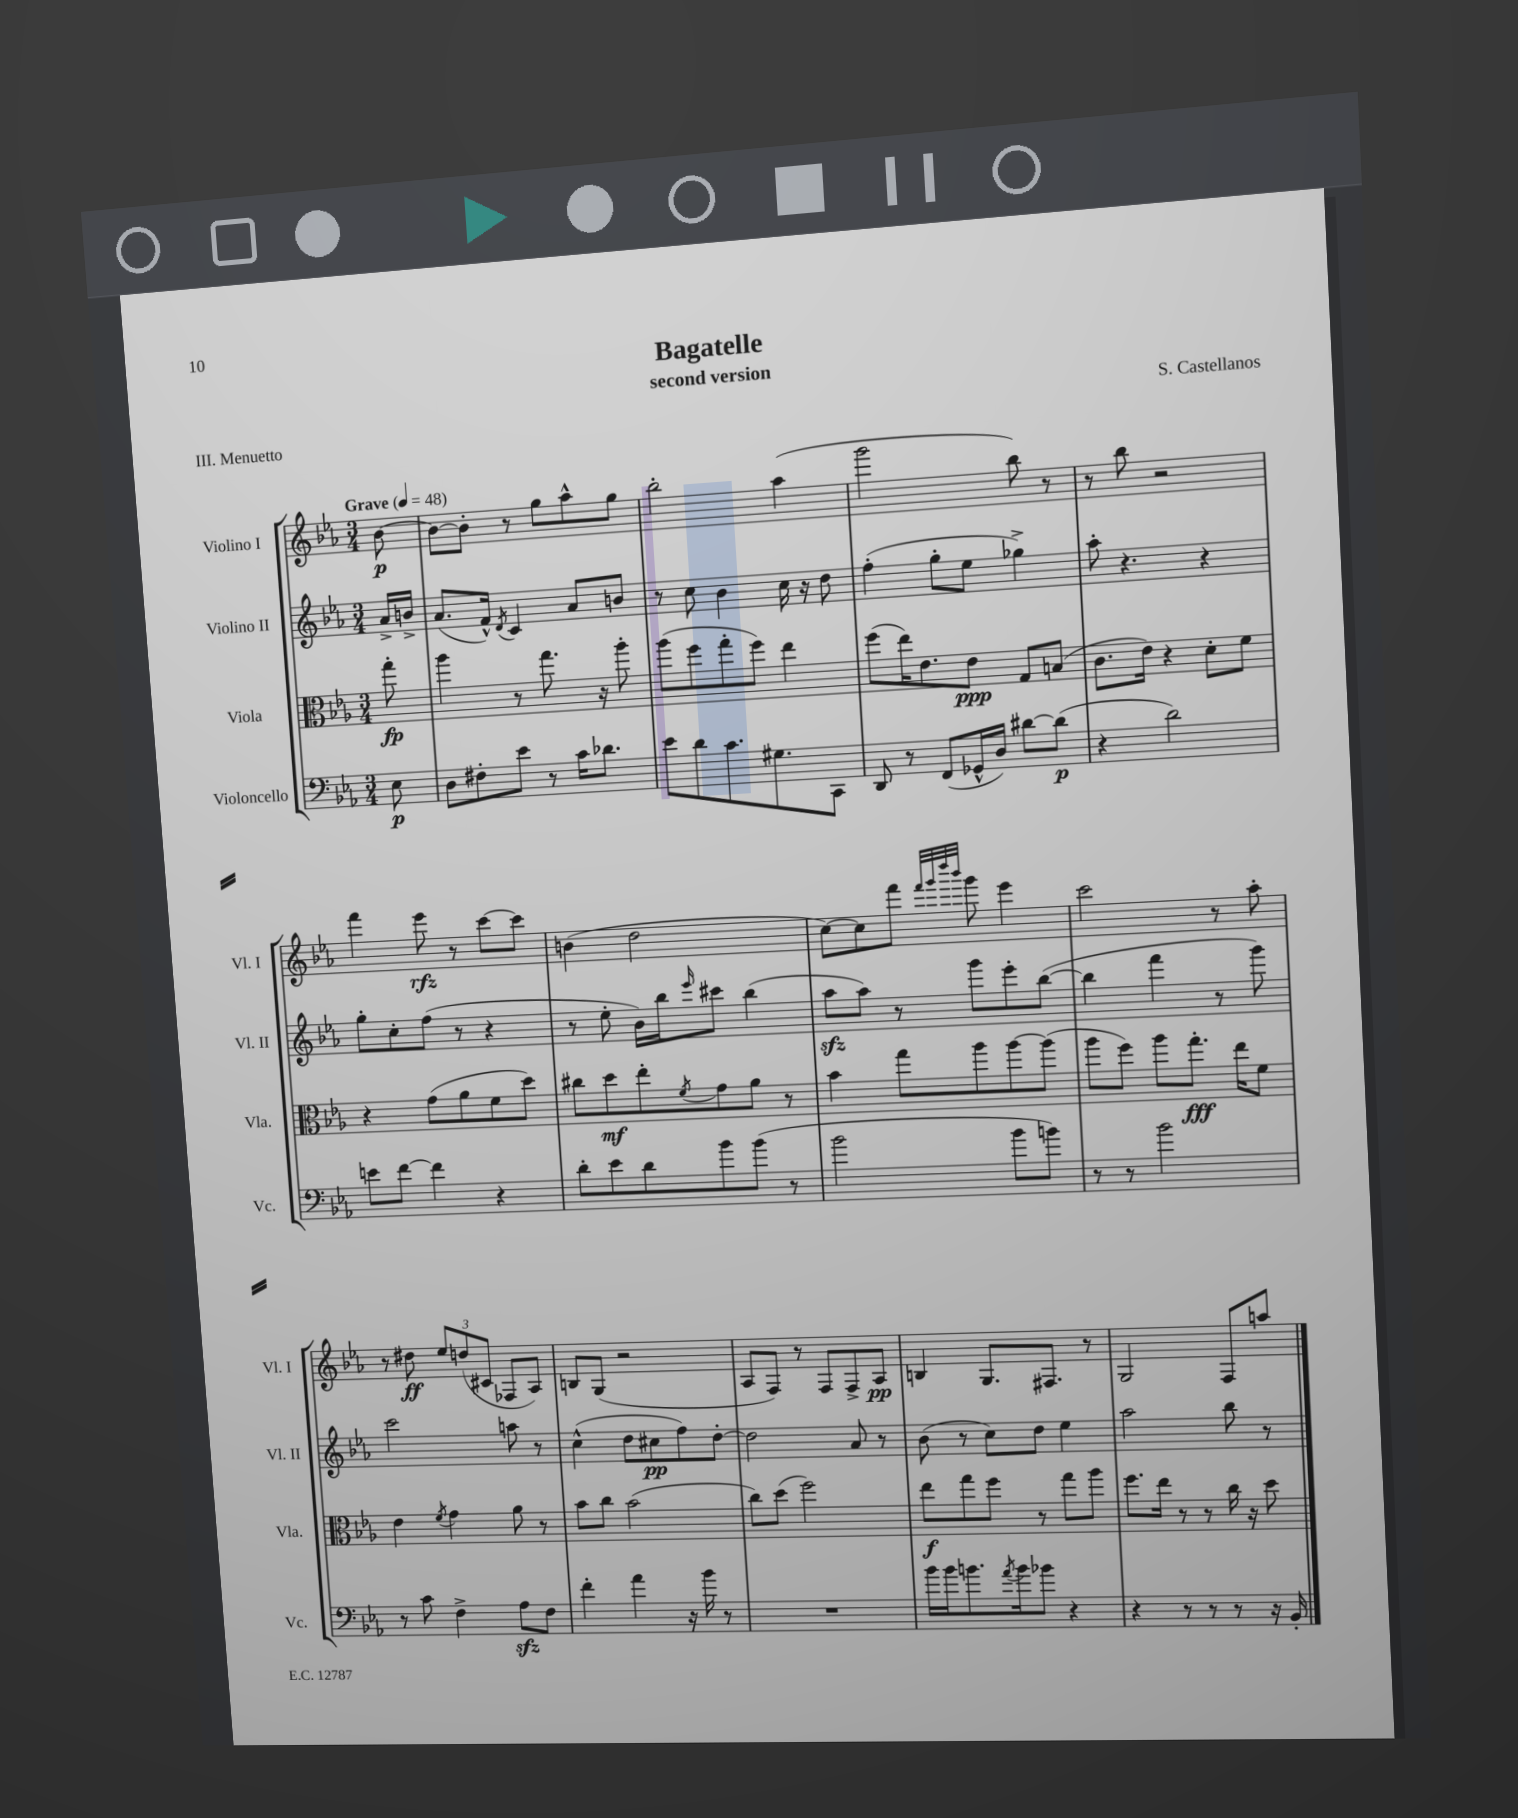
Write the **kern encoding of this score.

**kern	**kern	**kern	**kern
*staff4	*staff3	*staff2	*staff1
*clefF4	*clefC3	*clefG2	*clefG2
*k[b-e-a-]	*k[b-e-a-]	*k[b-e-a-]	*k[b-e-a-]
*M3/4	*M3/4	*M3/4	*M3/4
*MM48	*MM48	*MM48	*MM48
8E-	8gg'	16a-^	[8b-
.	.	16b^	.
=	=	=	=
8D	4aa-	(8.a-	8b-_
8F#'	.	.	8b-']
.	.	16f^^)	.
.	.	8qd	.
8e-	8r	4c	8r
8r	8.gg	.	8gg
16c	.	8a-	8aa-^^
8.d-	16r	.	.
.	8aa-'	8b	8gg
=	=	=	=
8e-	(8aa-	8r	2bb-'
8d	8ff	8cc	.
8.c	8gg'	4b-	.
.	8ff)	.	.
8.G#	.	.	.
.	4ee-	16cc	(4aa-
.	.	16r	.
8CC	.	8dd	.
=	=	=	=
8DD	(8ff	(4ff'	2ggg
8r	16ee-)	.	.
.	8.e-	.	.
(8FF	.	8gg'	.
16GG-^^	8e-	8ee-	.
16D)	.	.	.
[8d#	8G	4gg-^)	8bb-)
(8d#]	(8B	.	8r
=	=	=	=
4r	8.c	8aa-'	8r
.	.	4.r	8bb-
.	16e-)	.	.
2d)	4r	.	2r
.	8d'	4r	.
.	8f	.	.
=	=	=	=
8e	4r	8gg'	4fff
[8f	.	8cc'	.
4f]	(8g	(8ff	8eee-
.	8a-	8r	8r
4r	8f	4r	[8ccc
.	8dd)	.	8ccc]
=	=	=	=
8d'	8cc#	8r	(4b
8e-	8dd	8ee-'	.
8d	8ee-'	16b-)	2dd
.	.	16bb-	.
.	8qf	16qqeee-	.
8b-	8g	8ccc#	.
(8b-	8a-	(4bb-	.
8r	8r	.	.
=	=	=	=
2b-	4b-	8aa-	[8cc)
.	.	8aa-)	8cc]
.	8gg	8r	8fff
.	.	.	32qqfff
.	.	.	32qqggg
.	.	.	32qqdddd
.	.	.	32qqbbb-
.	8aa-	8ggg	8ggg
8b-	[8aa-	8eee-'	4eee-
8b)	(8aa-]	([8bb-	.
=	=	=	=
8r	8aa-	4bb-]	2ccc
8r	8ff)	.	.
2b-	8aa-	4fff	.
.	8.gg'	.	.
.	.	8r	8r
.	16ee-	.	.
.	8f	8ggg)	8aa-'
=	=	=	=
8r	4e-	2ccc	8r
8c	.	.	8dd#
.	8qf	.	.
4F^	4g	.	12ee-
.	.	.	(12dd
.	.	.	12c#
8A-	8a-	8aa	8F-
8F	8r	8r	8A-)
=	=	=	=
4f'	8b-	(4cc^^	8B
.	8cc	.	(8G
4a-	(2b-	8dd	2r
.	.	8cc#	.
16r	.	8ff)	.
16b-	.	.	.
8r	.	[8dd'	.
=	=	=	=
2.r	8cc)	2dd]	8A-
.	(8dd	.	8F)
.	2ff)	.	8r
.	.	.	8F
.	.	8a-	8F^
.	.	8r	8A-
=	=	=	=
16b-	8ee-	(8b-	4B
16b-	.	.	.
8.b	8gg	8r	.
.	8ff	8cc)	8.G
8qa-	.	.	.
16b	.	.	.
8b-	8r	8dd	.
.	.	.	8.F#
4r	8gg	4ee-	.
.	8aa-	.	8r
=	=	=	=
4r	8.ff	2aa-	2G
.	16ee-	.	.
8r	8r	.	.
8r	8r	.	.
8r	16cc	8bb-	8F
.	16r	.	.
16r	8dd	8r	8aa
16BB-'	.	.	.
==	==	==	==
*-	*-	*-	*-
